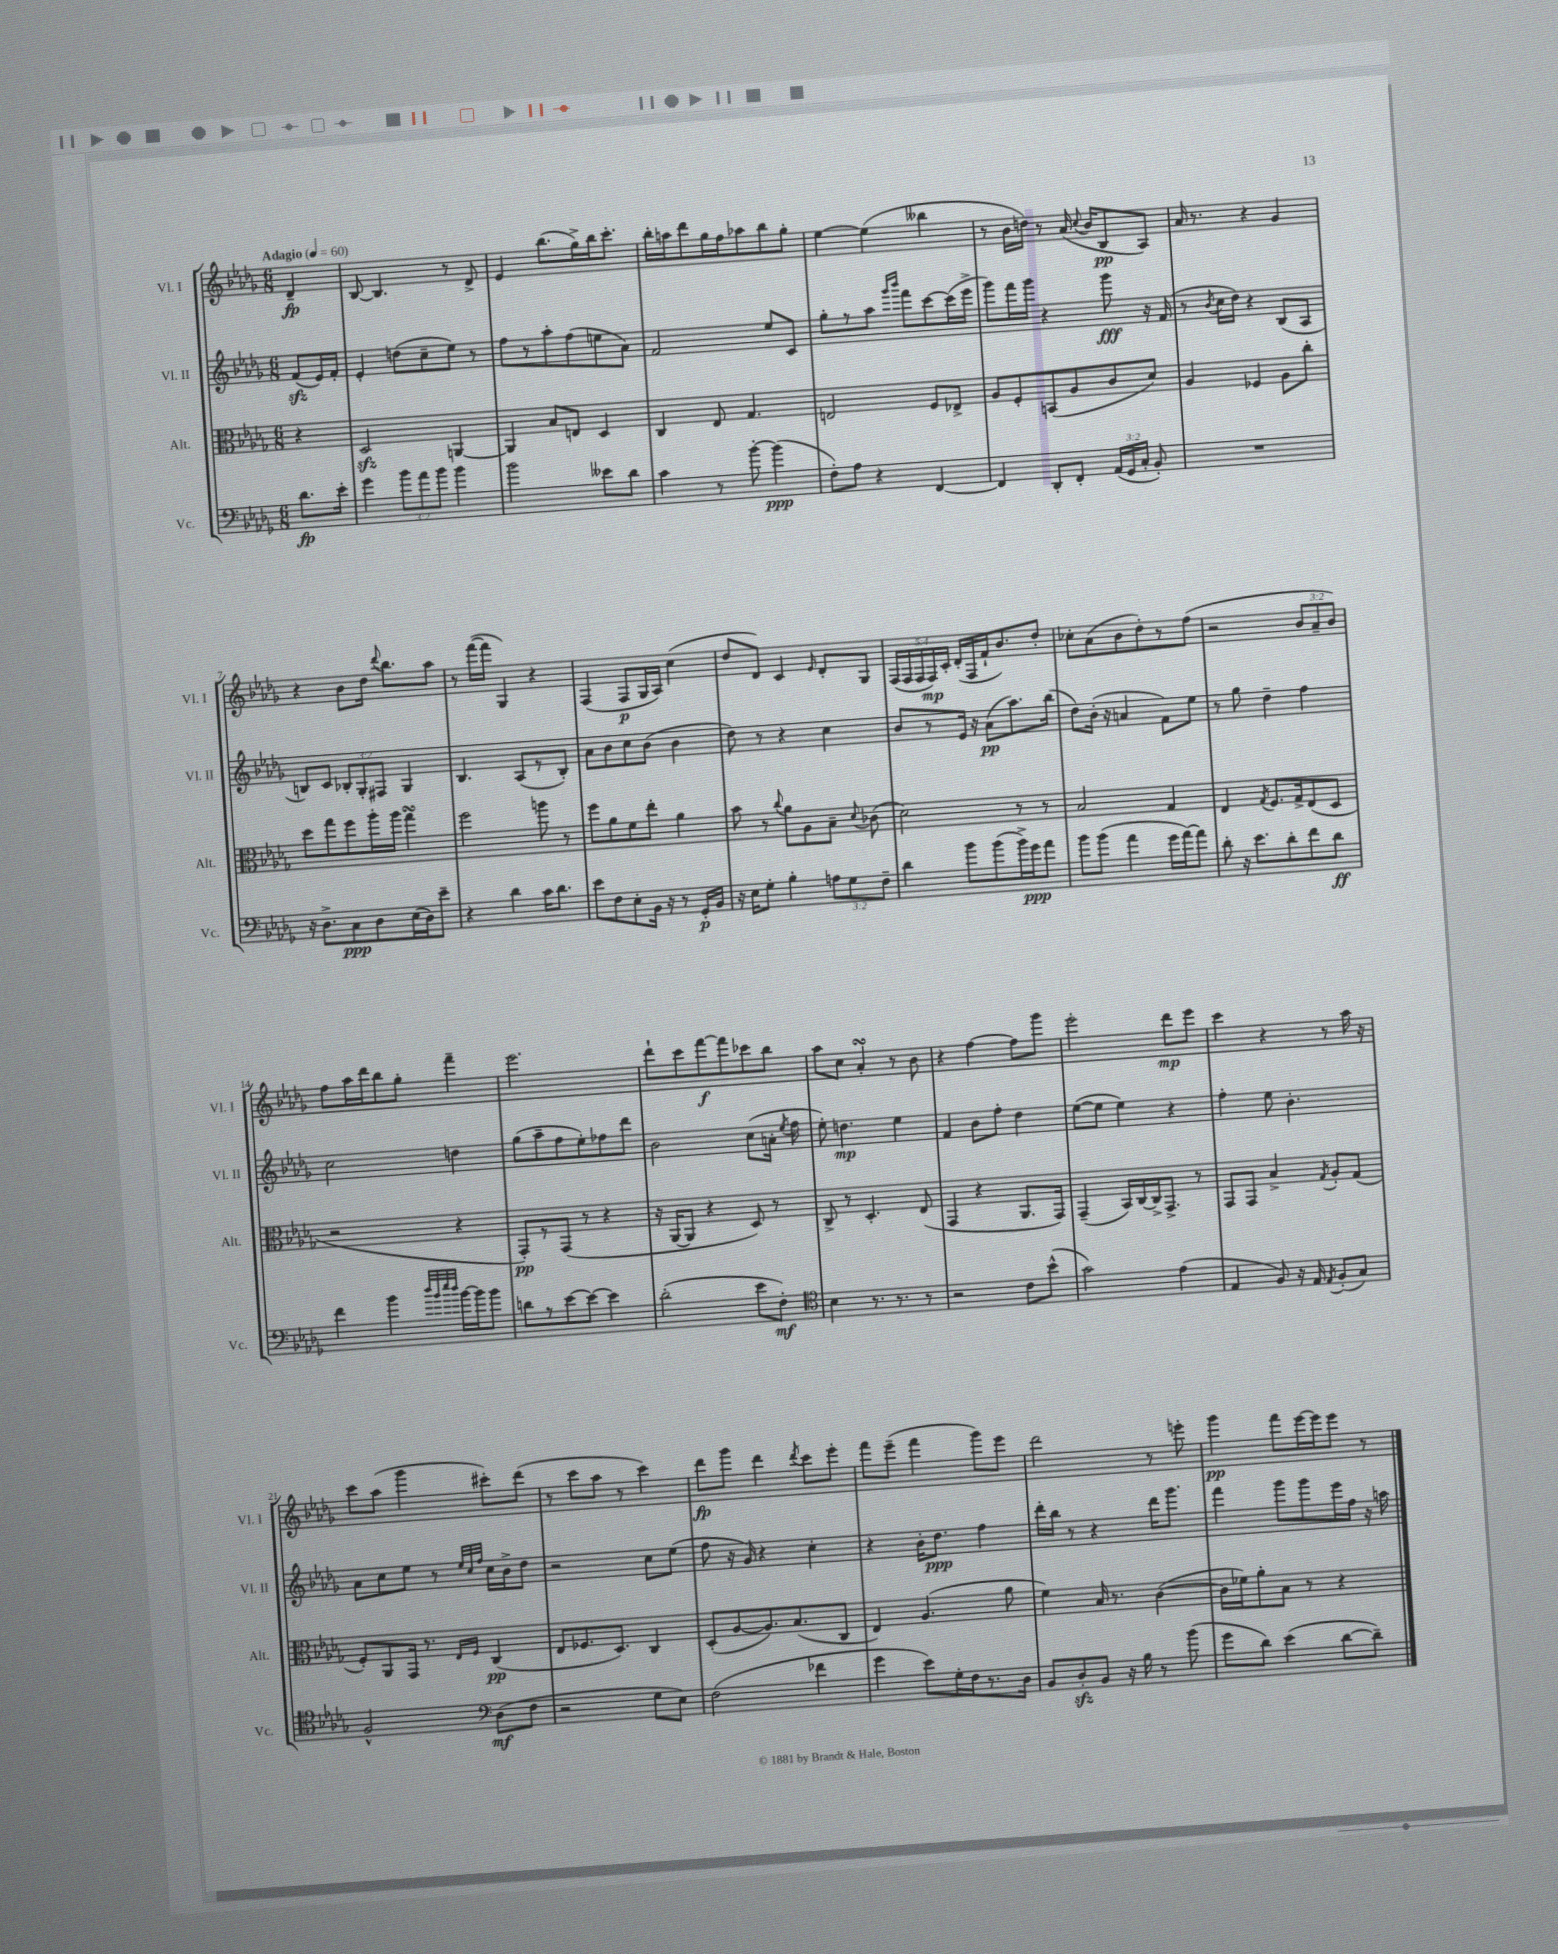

**kern	**kern	**kern	**kern
*staff4	*staff3	*staff2	*staff1
*clefF4	*clefC3	*clefG2	*clefG2
*k[b-e-a-d-g-]	*k[b-e-a-d-g-]	*k[b-e-a-d-g-]	*k[b-e-a-d-g-]
*M6/8	*M6/8	*M6/8	*M6/8
*MM60	*MM60	*MM60	*MM60
8.d-	4r	(8f	4d-~
.	.	16e-)	.
16e-'	.	16f'	.
=	=	=	=
4g-	2D-	4e-'	[8B-
.	.	.	4.B-]
12b-	.	(8dd	.
12a-	.	.	.
.	.	8cc~	.
12b-	.	.	.
4b-	[4AA	8ee-)	8r
.	.	8r	8d-^
=	=	=	=
2b-	4AA]	8ff	4e-
.	.	8r	.
.	8B-	8aa-'	(8.bb-
.	8E	(8ff	.
.	.	.	16gg-^)
8e--	4D-	8ee	16bb-
.	.	.	8.ccc'
8d-	.	8a-)	.
=	=	=	=
4c	4C	2f	16bb-'
.	.	.	16aa
.	.	.	8ddd-
8r	8E-	.	16gg-
.	.	.	16ff
[8b-'	4.G-	.	8aa-
(4b-]	.	8ee-	8bb-
.	.	8c	8gg-'
=	=	=	=
8F')	2E	8gg-'	[4ee-
8A-	.	8r	.
4r	.	8aa-	(4ee-]
.	.	16qqggg-	.
.	.	16qqbbb-	.
.	.	8fff	.
[4FF	8F	[8ccc	4bb--
.	8E-^	(16ccc]	.
.	.	16eee-^	.
=	=	=	=
4FF]	8A-	8ggg-)	8r
.	8F'	16fff	16b-
.	.	16ggg-	16dd)
8DD-'	(8BB	4r	8r
8FF'	8A-	.	(16a-
.	.	.	8qqcc
.	.	.	16b-
(24AA-	8c	8ggg-	8B-
24GG-	.	.	.
24C'	.	.	.
8BB-')	8d-)	16r	8A-)
.	.	(16f	.
=	=	=	=
2.r	4A-	8r	16a-
.	.	.	8.r
.	.	8qb-	.
.	.	16cc	.
.	.	16dd-)	.
.	4F-	4r	4r
.	8A-	(8B-	4g-
.	8cc'	8A-	.
=	=	=	=
16r	8dd-	8B)	4r
8.D-^	.	.	.
.	8gg-	8c	.
8C	8ff	12B-'	8b-
.	.	12G-'	.
8D-	16aa-'	.	16dd-
.	.	12F#	.
.	.	.	8qqddd-
.	16aa-	.	8.bb-
(16E-	4gg-	4G-	.
16D-)	.	.	.
8e-~	.	.	8aa-
=	=	=	=
4r	2ff	4.B-	8r
.	.	.	([16fff
.	.	.	16fff]
4d-	.	.	4G-)
.	.	(8A-	.
16c	8aa	8r	4r
8.d-	.	.	.
.	8r	8B-')	.
=	=	=	=
8e-	8ff	8a-	(4F
8F	8a-	8b-	.
8E-'	8f	8cc	8F
16BB-	8ee-'	(8b-	16G-
16r	.	.	16A-)
8r	4a-	4b-	(4cc
16GG-'	.	.	.
16BB-	.	.	.
=	=	=	=
16r	8b-	8dd-)	8dd-
16E-	.	.	.
8G-'	8r	8r	8d-)
.	8qqcc	.	.
4B-'	8a-	4r	4c
.	8A-	.	.
.	.	.	16qqe-
12A	8B-~	4cc	8d-'
12G-	.	.	.
.	8qqd-	.	.
.	(8c-	.	8G-
12F~	.	.	.
=	=	=	=
4d-	2d-)	8b-	(20F
.	.	.	20F
.	.	.	20F
.	.	8r	.
.	.	.	20F)
.	.	.	20c'
8b-	.	16e-	(16d-'
.	.	16r	16F
(8b-	.	(8a-	16f`
.	.	.	8.b-)
16b-^)	8r	8.aa-)	.
16g-	.	.	.
8a-	8r	.	8dd-'
.	.	(16bb-	.
=	=	=	=
8b-	2B-	8dd-)	8cc-'
(8b-	.	(16b-'	(8a-
.	.	16r	.
4a-	.	4a	8b-
.	.	.	8dd-')
16g-	4G-	8f)	8r
[16a-)	.	.	.
8a-]	.	8ee-	(8ff
=	=	=	=
8d-'	4E-	8r	2r
16r	.	8gg-	.
8.e-	.	.	.
.	8qG-	.	.
.	8.F	4dd-~	.
8d-'	.	.	.
.	16G-^	.	.
8f	(8E-	4ff	12b-
.	.	.	12a-~
8d-	8D-	.	.
.	.	.	12b-)
=	=	=	=
4f	2r	2cc	8ff
.	.	.	16aa-
.	.	.	16ddd-
4b-	.	.	8bb-
.	.	.	8gg-'
32qqdd-	.	.	.
32qqb-	.	.	.
32qqee-	.	.	.
32qqdd-	.	.	.
[16b-	4r	4dd	4fff~
16b-]	.	.	.
8b-	.	.	.
=	=	=	=
8d	8GG-')	(8gg-	2.eee-
8r	8r	8aa-~	.
[8e-	(8GG-	8ff	.
8e-_	8r	8ee-')	.
4e-]	4r	8ff-	.
.	.	8ddd-	.
=	=	=	=
(2d-'	16r	2b-	8ddd-`
.	[16AA-	.	.
.	8AA-]	.	8ccc
.	4r	.	[8fff
.	.	.	8fff]
8e-	8D-)	(8cc	8ccc-
8F')	8r	16a'	8bb-
.	.	8qee-	.
.	.	16ff	.
=	=	=	=
*clefC4	*	*	*
4B-	8C^	8ee-')	8aa-
.	8r	4.dd	8cc
8.r	4.D-'	.	4a-'
8.r	.	.	.
.	.	4ee-	8r
8r	(8E-	.	8b-
=	=	=	=
2r	4GG-	4f	4r
.	4r	8b-	[4ff
.	.	8ff'	.
8c	8.AA-	4dd-	8ff]
(8b-^^	.	.	8ggg-
.	16GG-)	.	.
=	=	=	=
2g-)	(4GG-~	([8ee-	2eee-'
.	.	8ee-]	.
.	16BB-)	4ee-)	.
.	[16C	.	.
.	16C^]	.	.
.	8.GG-^	.	.
(4e-	.	4r	8ddd-
.	8r	.	8eee-
=	=	=	=
4E-	8GG-	4ff'	4ccc
.	8GG-	.	.
8F)	4B-^	8ee-	4r
16r	.	4.b-'	.
16E-	.	.	.
8qE-	8qG-	.	.
(8F'	8A-'	.	8r
8G-)	(8G-	.	16aa-
.	.	.	16r
=	=	=	=
2F^^	8F')	8a-	8ccc
.	8AA-	8cc	(8aa-
.	16GG-	8ee-	4ggg-
.	8.r	.	.
.	.	8r	.
*clefF4	*	*	*
.	.	32qqee-	.
.	16qqE-	32qqcc	.
.	16qqF	32qqff	.
(8D-	(4C	16cc	8ccc#')
.	.	16b-^	.
8F	.	8dd-	(8ddd-
=	=	=	=
2r	8E-	2r	8r
.	8.F-	.	8ccc
.	.	.	8aa-
.	8.D-)	.	.
.	.	.	8r
8G-	4C	8cc	4ccc)
8E-)	.	(8ee-	.
=	=	=	=
(2F	(8D-'	8ff	8ddd-
.	[8A-	16r	8ggg-
.	.	16g-)	.
.	8.A-])	4r	4ddd-
.	(8.B-	.	.
.	.	.	8qddd-
4f-	.	4cc'	8ccc
.	8C	.	8eee-'
=	=	=	=
4g-	4E-)	4r	8fff
.	.	.	(8eee-~
8e-)	(4.A-	16b-'	4fff
.	.	8.dd-	.
16G-'	.	.	.
16F	.	.	.
8.r	.	4ff	8ggg-)
.	8a-	.	8eee-
16D-	.	.	.
=	=	=	=
8BB-	4f)	16ddd-'	2ddd-
.	.	16bb-	.
8D-'	.	8r	.
8BB-	16B-	4r	.
.	8.r	.	.
16r	.	.	.
16B-	.	.	.
8r	([4c	16ddd-	8r
.	.	8.ggg-	.
(8b-	.	.	8eee'
=	=	=	=
8g-	16c]	4fff	4ggg-
.	16f-)	.	.
8d-)	8a-'	.	.
(4e-	8B-	8ggg-	8fff
.	8r	8ggg-	[16eee-
.	.	.	16eee-]
[8d-	4r	16eee-	8eee-
.	.	16ff	.
8d-~])	.	16r	8r
.	.	16aa	.
==	==	==	==
*-	*-	*-	*-
